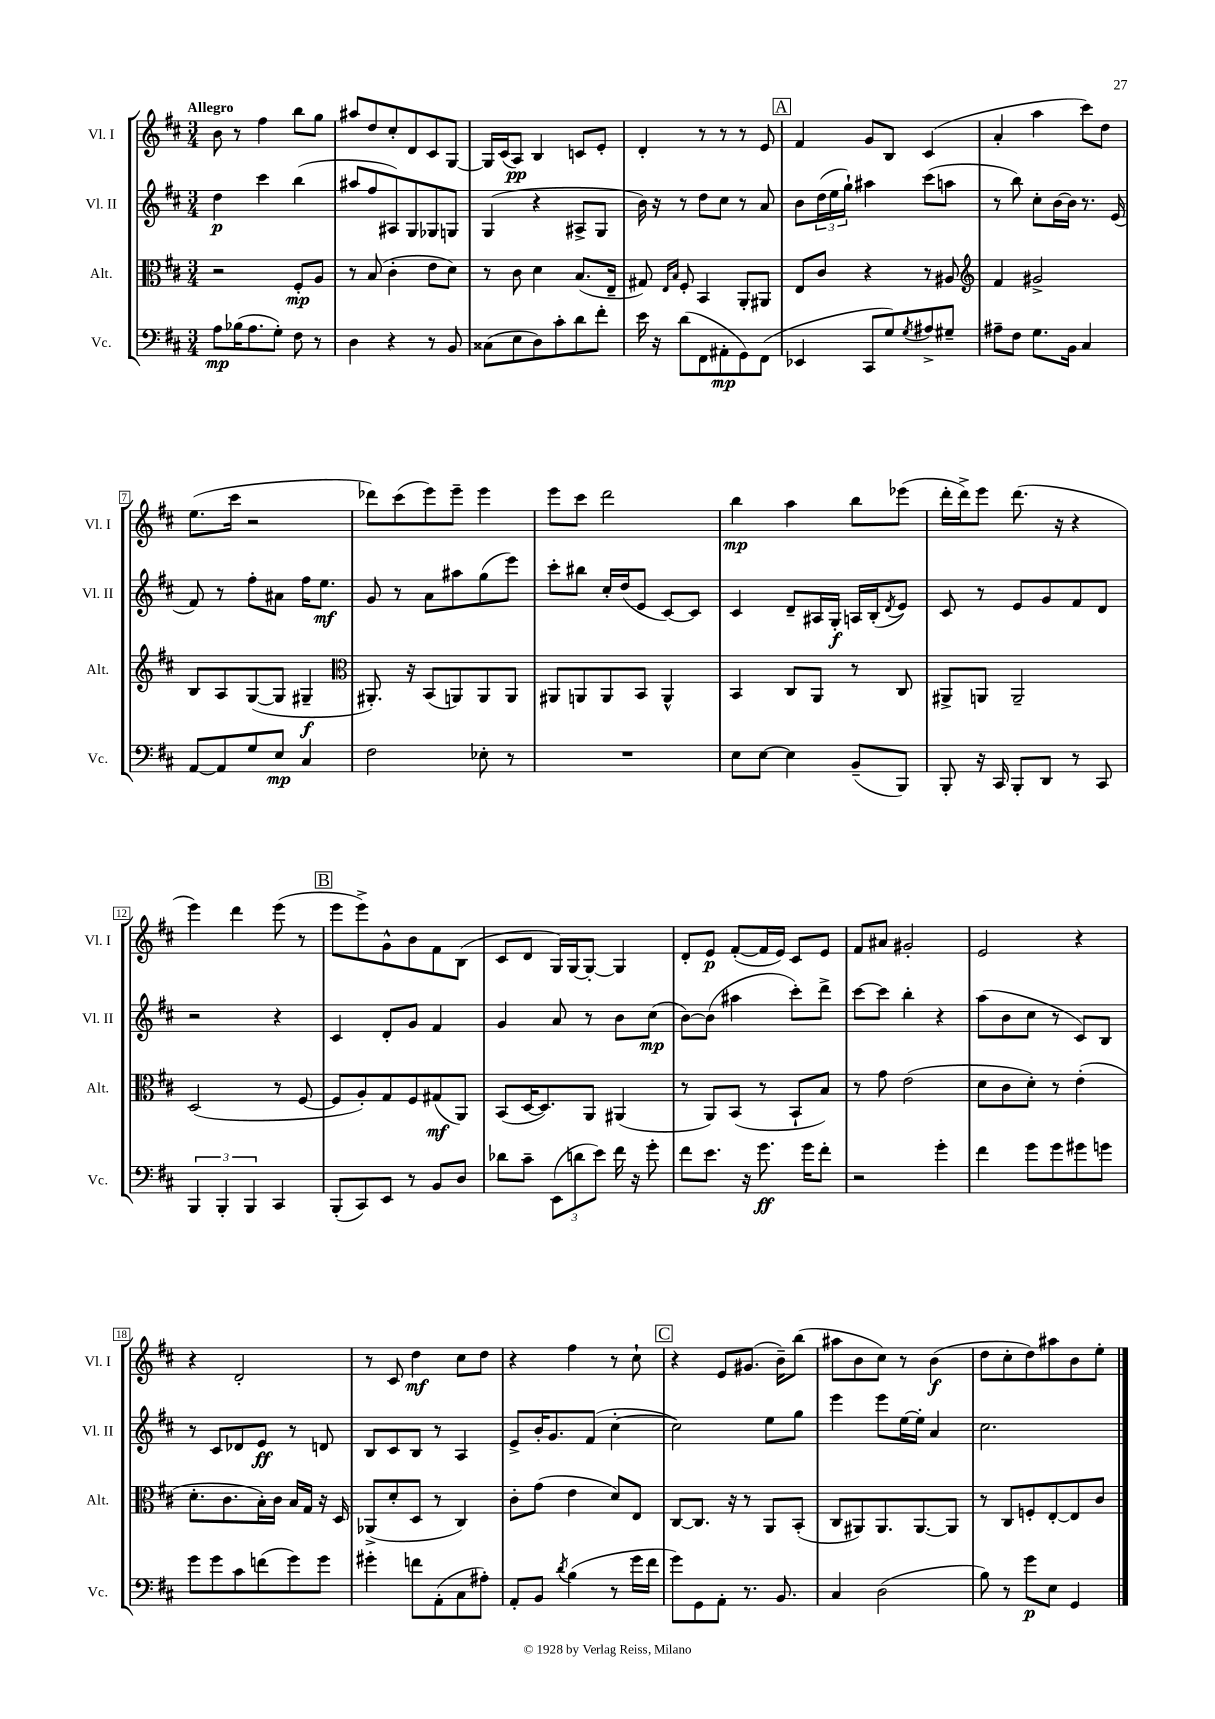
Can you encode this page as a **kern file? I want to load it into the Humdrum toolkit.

**kern	**dynam	**kern	**dynam	**kern	**dynam	**kern	**dynam
*part4	*part4	*part3	*part3	*part2	*part2	*part1	*part1
*staff4	*staff4	*staff3	*staff3	*staff2	*staff2	*staff1	*staff1
*I"Vc.	*	*I"Alt.	*	*I"Vl. II	*	*I"Vl. I	*
*I'Vc.	*	*I'Alt.	*	*I'Vl. II	*	*I'Vl. I	*
*clefF4	*	*clefC3	*	*clefG2	*	*clefG2	*
*k[f#c#]	*	*k[f#c#]	*	*k[f#c#]	*	*k[f#c#]	*
*M3/4	*	*M3/4	*	*M3/4	*	*M3/4	*
=1	=1	=1	=1	=1	=1	=1	=1
!	!	!	!	!	!	!LO:TX:a:B:t=Allegro	!
8A\L	mp	2r	.	4dd\	p	8b\	.
(16B-X\K	.	.	.	.	.	8r	.
8.A\	.	.	.	.	.	.	.
.	.	.	.	4ccc#\	.	4ff#\	.
8G'\J)	.	.	.	.	.	.	.
8F#\	.	8F#'/L	mp	(4bb\	.	8bb\L	.
8r	.	8A/J	.	.	.	8gg\J	.
=2	=2	=2	=2	=2	=2	=2	=2
4D\	.	8r	.	8aa#X/L	.	8aa#X/L	.
.	.	(8B/	.	8ff#/	.	8dd/	.
4r	.	4c#'\	.	8A#X/)	.	8cc#'/	.
.	.	.	.	8G/	.	8d/	.
8r	.	8e\L	.	8G-X/	.	8c#/	.
8BB/	.	8d\J)	.	8Gn/J	.	[8G/J	.
=3	=3	=3	=3	=3	=3	=3	=3
(8C##X\L	.	8r	.	(4G/	.	16G/LL]	.
.	.	.	.	.	.	(16c#/J	.
8E\	.	8c#\	.	.	.	8A/J)	pp
8D\)	.	4d\	.	4r	.	4B/	.
8c#'\	.	.	.	.	.	.	.
8d\	.	(8.B/L	.	8A#X^/L	.	8cn/L	.
8f#'\J	.	.	.	8G/J	.	8e'/J	.
.	.	16E~/Jk	.	.	.	.	.
=4	=4	=4	=4	=4	=4	=4	=4
16e\	.	8G#X/)	.	16b\)	.	4d'/	.
16r	.	.	.	16r	.	.	.
.	.	16qqE/LL	.	.	.	.	.
.	.	16qqB/JJ	.	.	.	.	.
(8d\L	.	8F#'/	.	8r	.	.	.
8FF#\	.	4BB/	.	8dd\L	.	8r	.
8AA#X'\	mp	.	.	8cc#\J	.	8r	.
8GG\)	.	8AA'/L	.	8r	.	8r	.
(8FF#\J	.	8AA#X/J	.	8a/	.	8e/	.
!!LO:REH:place=s1:t=A
=5	=5	=5	=5	=5	=5	=5	=5
4EE-X/	.	8E/L	.	8b\L	.	4f#/	.
.	.	8c#/J	.	(24dd\L	.	.	.
.	.	.	.	24ee\	.	.	.
.	.	.	.	24gg`\JJ)	.	.	.
8CC#/L	.	4r	.	4aa#X\	.	8g/L	.
8G/)	.	.	.	.	.	8B/J	.
8qG/	.	.	.	.	.	.	.
8A#X^/	.	8r	.	(8ccc#\L	.	(4c#/	.
8G#X~/J	.	8A#X/	.	8aan\J	.	.	.
=6	=6	=6	=6	=6	=6	=6	=6
*	*	*clefG2	*	*	*	*	*
8A#X~\L	.	4f#/	.	8r	.	4a'/	.
8F#\J	.	.	.	8bb\)	.	.	.
8.G\L	.	2g#X^/	.	8cc#'\L	.	4aa\	.
.	.	.	.	[16b\L	.	.	.
16BB\Jk	.	.	.	16b\JJ]	.	.	.
4C#/	.	.	.	8.r	.	8ccc#\L)	.
.	.	.	.	.	.	8dd\J	.
.	.	.	.	(16e/	.	.	.
!!LO:LB:g=z
=7	=7	=7	=7	=7	=7	=7	=7
[8AA/L	.	8B/L	.	8f#/)	.	(8.ee\L	.
8AA/]	.	8A/	.	8r	.	.	.
.	.	.	.	.	.	16ccc#\Jk	.
8G/	.	([8G/	.	8ff#'\L	.	2r	.
8E/J	mp	8G/J]	.	8a#X\J	.	.	.
4C#/	.	4G#X~/	f	16ff#\KL	.	.	.
.	.	.	.	8.ee\J	mf	.	.
=8	=8	=8	=8	=8	=8	=8	=8
*	*	*clefC3	*	*	*	*	*
2F#\	.	8.AA#X'/)	.	8g/	.	8ddd-X\L)	.
.	.	.	.	8r	.	(8ccc#\	.
.	.	16r	.	.	.	.	.
.	.	(8BB/L	.	8a\L	.	8eee\)	.
.	.	8AAn/)	.	8aa#X\	.	8eee~\J	.
8E-X'\	.	8AA/	.	(8gg\	.	4eee\	.
8r	.	8AA/J	.	8eee\J)	.	.	.
=9	=9	=9	=9	=9	=9	=9	=9
2.r	.	8AA#X/L	.	8ccc#'\L	.	8eee\L	.
.	.	8AAn/	.	8bb#X\J	.	8ccc#\J	.
.	.	8AA/	.	16cc#'/LL	.	2ddd\	.
.	.	.	.	(16dd/J	.	.	.
.	.	8BB/J	.	8e/J	.	.	.
.	.	4AA^^/	.	[8c#/L)	.	.	.
.	.	.	.	8c#/J]	.	.	.
=10	=10	=10	=10	=10	=10	=10	=10
8E\L	.	4BB/	.	4c#/	.	4bb\	mp
[8E\J	.	.	.	.	.	.	.
4E\]	.	8C#/L	.	8d~/L	.	4aa\	.
.	.	8AA/J	.	16A#X/L	.	.	.
.	.	.	.	16G'/JJ	f	.	.
(8BB~/L	.	8r	.	16An/LL	.	8bb\L	.
.	.	.	.	(16B'/J	.	.	.
.	.	.	.	8qd/	.	.	.
8BBB/J)	.	8C#/	.	8e/J)	.	(8eee-X\J	.
=11	=11	=11	=11	=11	=11	=11	=11
8BBB'/	.	8AA#X^/L	.	8c#/	.	16ddd'\LL	.
.	.	.	.	.	.	16ddd^\J)	.
16r	.	8AAn/J	.	8r	.	8eee\J	.
16CC#/	.	.	.	.	.	.	.
8BBB'/L	.	2AA~/	.	8e/L	.	(8.ddd\	.
8DD/J	.	.	.	8g/	.	.	.
.	.	.	.	.	.	16r	.
8r	.	.	.	8f#/	.	4r	.
8CC#/	.	.	.	8d/J	.	.	.
!!LO:LB:g=z
=12	=12	=12	=12	=12	=12	=12	=12
6BBB/	.	(2D/	.	2r	.	4eee\)	.
6BBB'/	.	.	.	.	.	.	.
.	.	.	.	.	.	4ddd\	.
6BBB/	.	.	.	.	.	.	.
4CC#/	.	8r	.	4r	.	(8eee\	.
.	.	[8F#/	.	.	.	8r	.
!!LO:REH:place=s1:t=B
=13	=13	=13	=13	=13	=13	=13	=13
(8BBB'/L	.	8F#/L]	.	4c#/	.	8eee\L	.
8CC#/)	.	8A'/)	.	.	.	8eee^\)	.
8EE/J	.	8G/	.	8d'/L	.	8g^^\	.
8r	.	8F#/	.	8g/J	.	8b\	.
8BB/L	.	(8G#X/	mf	4f#/	.	8f#\	.
8D/J	.	8AA/J)	.	.	.	(8B\J	.
=14	=14	=14	=14	=14	=14	=14	=14
8d-X\L	.	(8BB/L	.	4g/	.	8c#/L	.
8c#~\J	.	[16D/K	.	.	.	8d/J	.
.	.	8.D/])	.	.	.	.	.
(12EE\L	.	.	.	8a/	.	16G/LL)	.
.	.	.	.	.	.	[16G/J	.
12dn\	.	.	.	.	.	.	.
.	.	8AA/J	.	8r	.	8G'/J_	.
12e\J)	.	.	.	.	.	.	.
16f#\	.	(4AA#X/	.	8b\L	.	4G/]	.
16r	.	.	.	.	.	.	.
8g'\	.	.	.	(8cc#\J	mp	.	.
=15	=15	=15	=15	=15	=15	=15	=15
8f#\L	.	8r	.	[8b\L)	.	8d'/L	.
8.e\J	.	8AA/L)	.	(8b\J]	.	8e/J	p
.	.	(8BB/J	.	4aa#X\	.	([8f#'/L	.
16r	.	.	.	.	.	.	.
8.g\	ff	8r	.	.	.	16f#/L]	.
.	.	.	.	.	.	16e/JJ)	.
.	.	8BB`/L	.	8ccc#'\L)	.	8c#/L	.
16g\KL	.	.	.	.	.	.	.
8f#'\J	.	8B/J)	.	8ddd^\J	.	8e/J	.
=16	=16	=16	=16	=16	=16	=16	=16
2r	.	8r	.	[8ccc#\L	.	8f#/L	.
.	.	8g\	.	8ccc#\J]	.	8a#X/J	.
.	.	(2e\	.	4bb'\	.	2g#X'/	.
4g'\	.	.	.	4r	.	.	.
=17	=17	=17	=17	=17	=17	=17	=17
4f#\	.	8d\L	.	(8aa\L	.	2e/	.
.	.	8c#\	.	8b\	.	.	.
8g\L	.	8d'\J)	.	8cc#\J	.	.	.
8g\	.	8r	.	8r	.	.	.
8g#X\	.	(4e'\	.	8c#/L)	.	4r	.
8gn\J	.	.	.	8B/J	.	.	.
!!LO:LB:g=z
=18	=18	=18	=18	=18	=18	=18	=18
8g\L	.	8.d'\L	.	8r	.	4r	.
8g\	.	.	.	8c#/L	.	.	.
.	.	8.c#\	.	.	.	.	.
8c#\	.	.	.	8d-X/	.	2d'/	.
(8fn\	.	16B'\L)	.	8e/J	ff	.	.
.	.	16c#\JJ	.	.	.	.	.
8g\)	.	16B/LL	.	8r	.	.	.
.	.	16G/JJ	.	.	.	.	.
8g\J	.	16r	.	8dn/	.	.	.
.	.	16D/	.	.	.	.	.
=19	=19	=19	=19	=19	=19	=19	=19
4g#X'\	.	(8AA-X^/L	.	8B/L	.	8r	.
.	.	8d'/	.	8c#/	.	8c#/	.
8fn\L	.	8D/J	.	8B/J	.	4dd\	mf
(8AA'\	.	8r	.	8r	.	.	.
8C#\	.	4C#/)	.	4A/	.	8cc#\L	.
8A#X'\J)	.	.	.	.	.	8dd\J	.
=20	=20	=20	=20	=20	=20	=20	=20
8AA'/L	.	8c#'\L	.	8e^/L	.	4r	.
8BB/J	.	(8g\J	.	16b'/K	.	.	.
.	.	.	.	8.g/	.	.	.
8qd/	.	.	.	.	.	.	.
(4B\	.	4e\	.	.	.	4ff#\	.
.	.	.	.	(8f#/J	.	.	.
8r	.	8d/L)	.	[4cc#'\	.	8r	.
16g\LL	.	8E/J	.	.	.	8cc#`\	.
16f#\JJ	.	.	.	.	.	.	.
!!LO:REH:place=s1:t=C
=21	=21	=21	=21	=21	=21	=21	=21
8g\L)	.	[8C#/L	.	2cc#\])	.	4r	.
8GG\	.	8.C#/J]	.	.	.	.	.
8AA'\J	.	.	.	.	.	8e/L	.
.	.	16r	.	.	.	.	.
8.r	.	8r	.	.	.	(8.g#X/J	.
.	.	8AA/L	.	8ee\L	.	.	.
8.BB/	.	.	.	.	.	16b~\KL)	.
.	.	(8BB'/J	.	8gg\J	.	(8bb\J	.
=22	=22	=22	=22	=22	=22	=22	=22
4C#/	.	8C#/L	.	4eee\	.	8aa#X\L	.
.	.	8AA#X/)	.	.	.	8b\	.
(2D\	.	8.AA#/	.	8eee\L	.	8cc#\J)	.
.	.	.	.	[16ee\L	.	8r	.
.	.	[8.AA#/	.	16ee'\JJ]	.	.	.
.	.	.	.	4a/	.	(4b\	f
.	.	8AA#/J]	.	.	.	.	.
=23	=23	=23	=23	=23	=23	=23	=23
8B\)	.	8r	.	2.cc#\	.	8dd\L	.
8r	.	8C#/L	.	.	.	8cc#'\	.
8g\L	p	8Fn'/	.	.	.	8dd\)	.
8E\J	.	[8E'/	.	.	.	8aa#X\	.
4GG/	.	8E/]	.	.	.	8b\	.
.	.	8c#/J	.	.	.	8ee'\J	.
==	==	==	==	==	==	==	==
*-	*-	*-	*-	*-	*-	*-	*-
